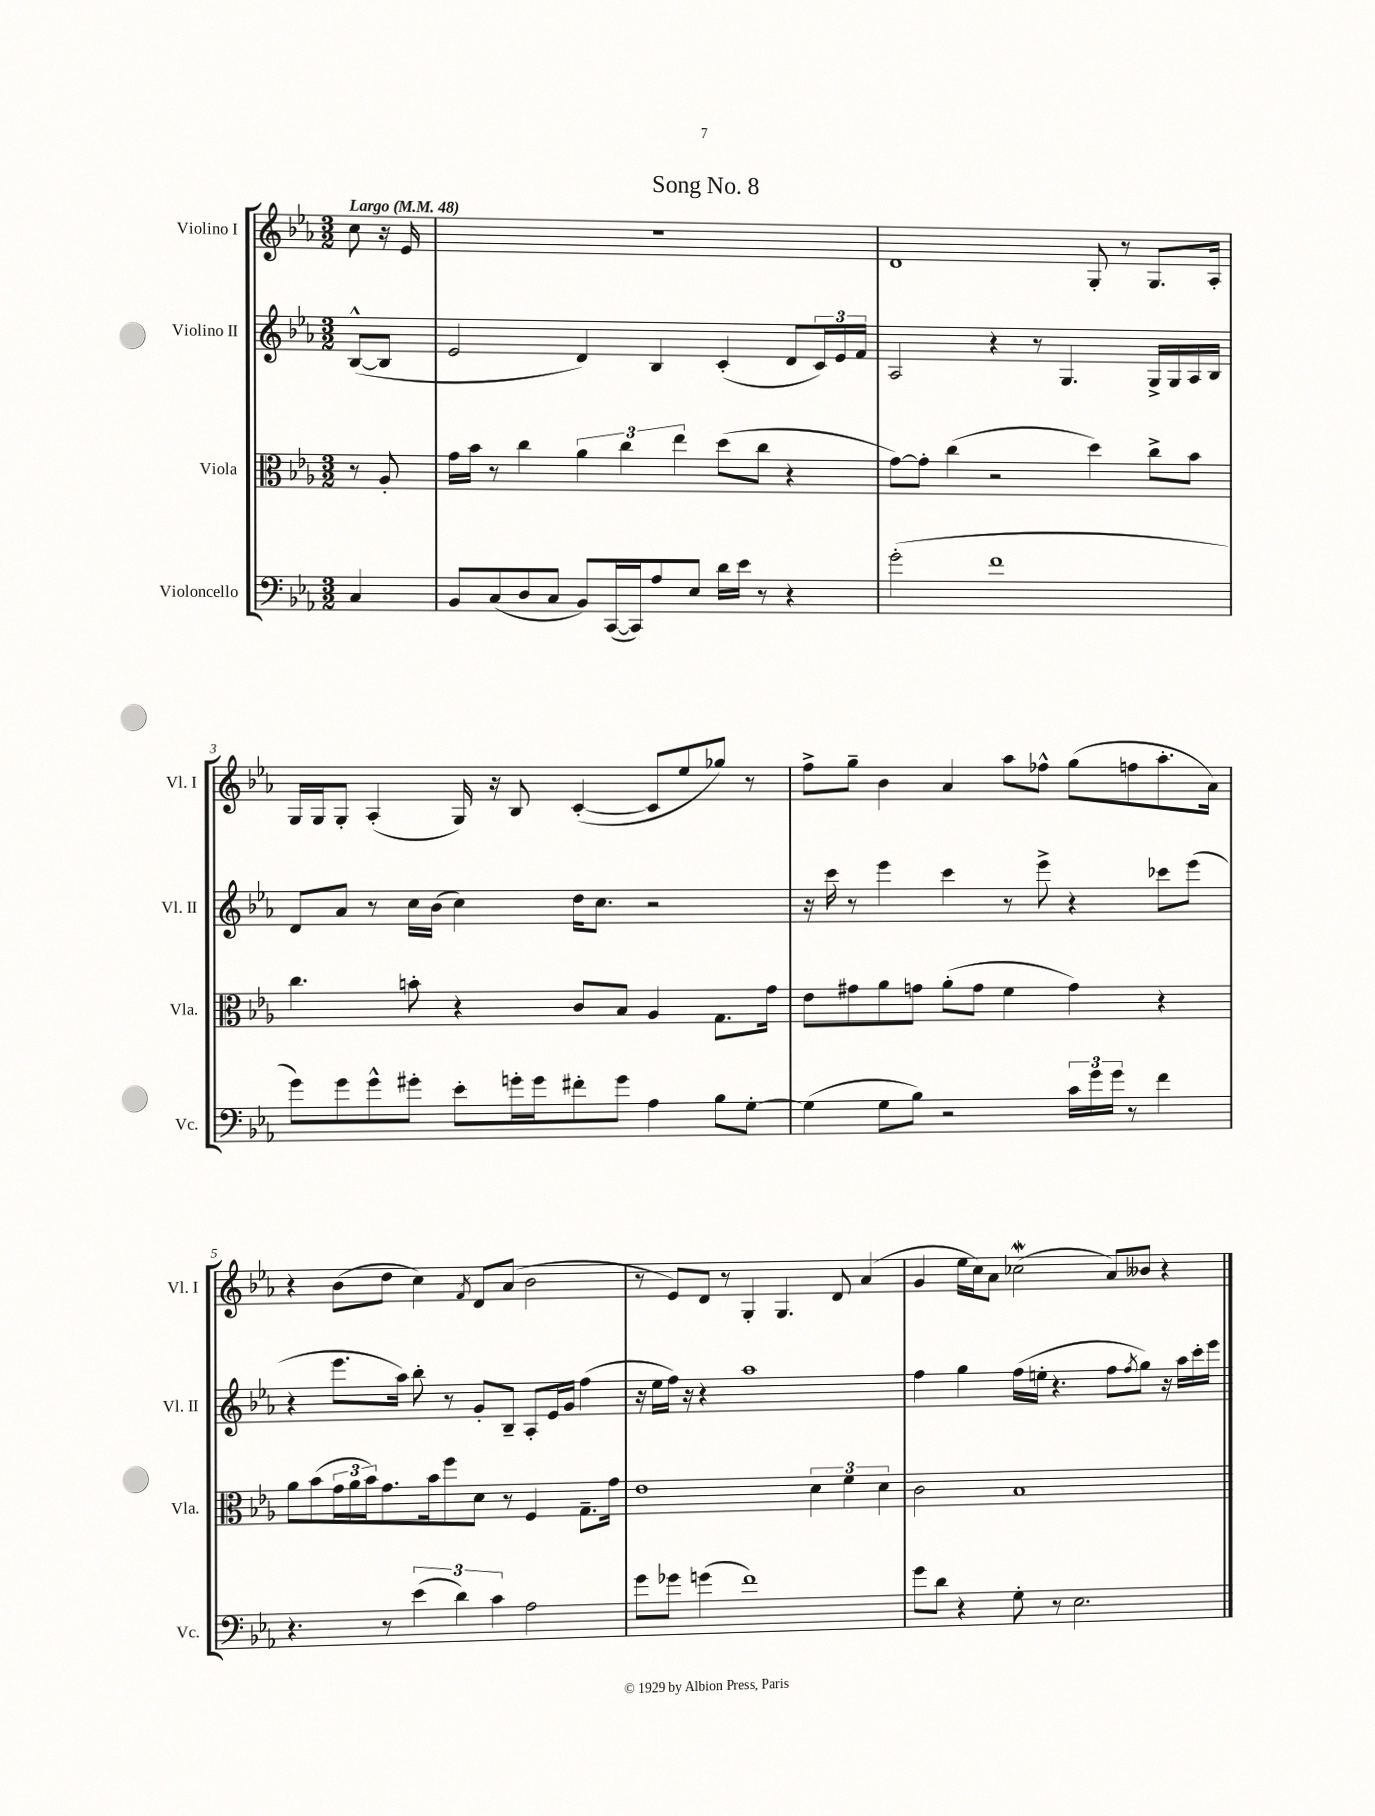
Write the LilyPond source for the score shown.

\header { title = "Song No. 8" }
<<
\new StaffGroup <<
\new Staff = "s0" \with { instrumentName = "Violino I" shortInstrumentName = "Vl. I" } {
    \clef treble \key ees \major \numericTimeSignature \time 3/2 \partial 4 \tempo "Largo" 4 = 48
    c''8 r16 ees'16 |
    R1. |
    d'1 g8-. r8 g8. aes16-. |
    g16 g16 g8-. aes4-.( g16) r16 bes8 c'4~-.( c'8 ees''8 ges''8) r8 |
    f''8-> g''8-- bes'4 aes'4 aes''8 fes''8-^ g''8( f''8 aes''8.-. aes'16) |
    r4 bes'8( d''8 c''4) \acciaccatura { f'8 } d'8 aes'8( bes'2 |
    r8 ees'8) d'8 r8 g4-. g4. d'8 aes'4( |
    g'4 ees''16 c''16) aes'8 ces''2\mordent( aes'8) beses'8 r4 \bar "|." |
}
\new Staff = "s1" \with { instrumentName = "Violino II" shortInstrumentName = "Vl. II" } {
    \clef treble \key ees \major \numericTimeSignature \time 3/2 \partial 4
    bes8~-^( bes8 |
    ees'2 d'4) bes4 c'4-.( d'8 \tuplet 3/2 { c'16) ees'16 f'16 } |
    aes2 r4 r8 g4. g16-> g16 aes16 bes16 |
    d'8 aes'8 r8 c''16 bes'16( c''4) d''16 c''8. r2 |
    r16 c'''16 r8 ees'''4 c'''4 r8 ees'''8-> r4 ces'''8 ees'''8( |
    r4 ees'''8. aes''16) bes''8-. r8 g'8-. bes8-- aes8-. ees'16 g'16 f''4( |
    r16 ees''16 f''16) r16 r4 aes''1 |
    f''4 g''4 f''16( e''16-. r4. f''8 \acciaccatura { f''8 } g''8) r16 aes''16 c'''16-. ees'''16 \bar "|." |
}
\new Staff = "s2" \with { instrumentName = "Viola" shortInstrumentName = "Vla." } {
    \clef alto \key ees \major \numericTimeSignature \time 3/2 \partial 4
    r8 aes8-. |
    g'16 bes'16 r8 c''4 \tuplet 3/2 { aes'4 c''4 ees''4 } d''8( c''8 r4 |
    g'8~) g'8-. c''4( r2 d''4) c''8-> bes'8 |
    c''4. b'8-. r4 c'8 bes8 aes4 g8. g'16 |
    ees'8 gis'8 aes'8 g'8 aes'8-.( g'8 f'4 g'4) r4 |
    aes'8 bes'8( \tuplet 3/2 { g'16 aes'16 bes'16) } g'8. bes'16 f''8 d'8 r8 f4 g8.-- g'16 |
    ees'1 \tuplet 3/2 { d'4 f'4 d'4 } |
    c'2 bes1 \bar "|." |
}
\new Staff = "s3" \with { instrumentName = "Violoncello" shortInstrumentName = "Vc." } {
    \clef bass \key ees \major \numericTimeSignature \time 3/2 \partial 4
    c4 |
    bes,8 c8( d8 c8 bes,8) c,16~( c,16) aes8 ees8 d'16 ees'16 r8 r4 |
    g'2-.( f'1 |
    g'8) g'8 g'8-^ gis'8-. ees'8-. g'16-. g'16 fis'8-. g'8 aes4 bes8 g8~-. |
    g4( g8 bes8) r2 \tuplet 3/2 { c'16 g'16 g'16 } r8 f'4 |
    r4. r8 \tuplet 3/2 { ees'4( d'4) c'4 } aes2 |
    g'8 ges'8 g'4( f'1) |
    g'8 d'8 r4 g8-. r8 ees2. \bar "|." |
}
>>
>>
